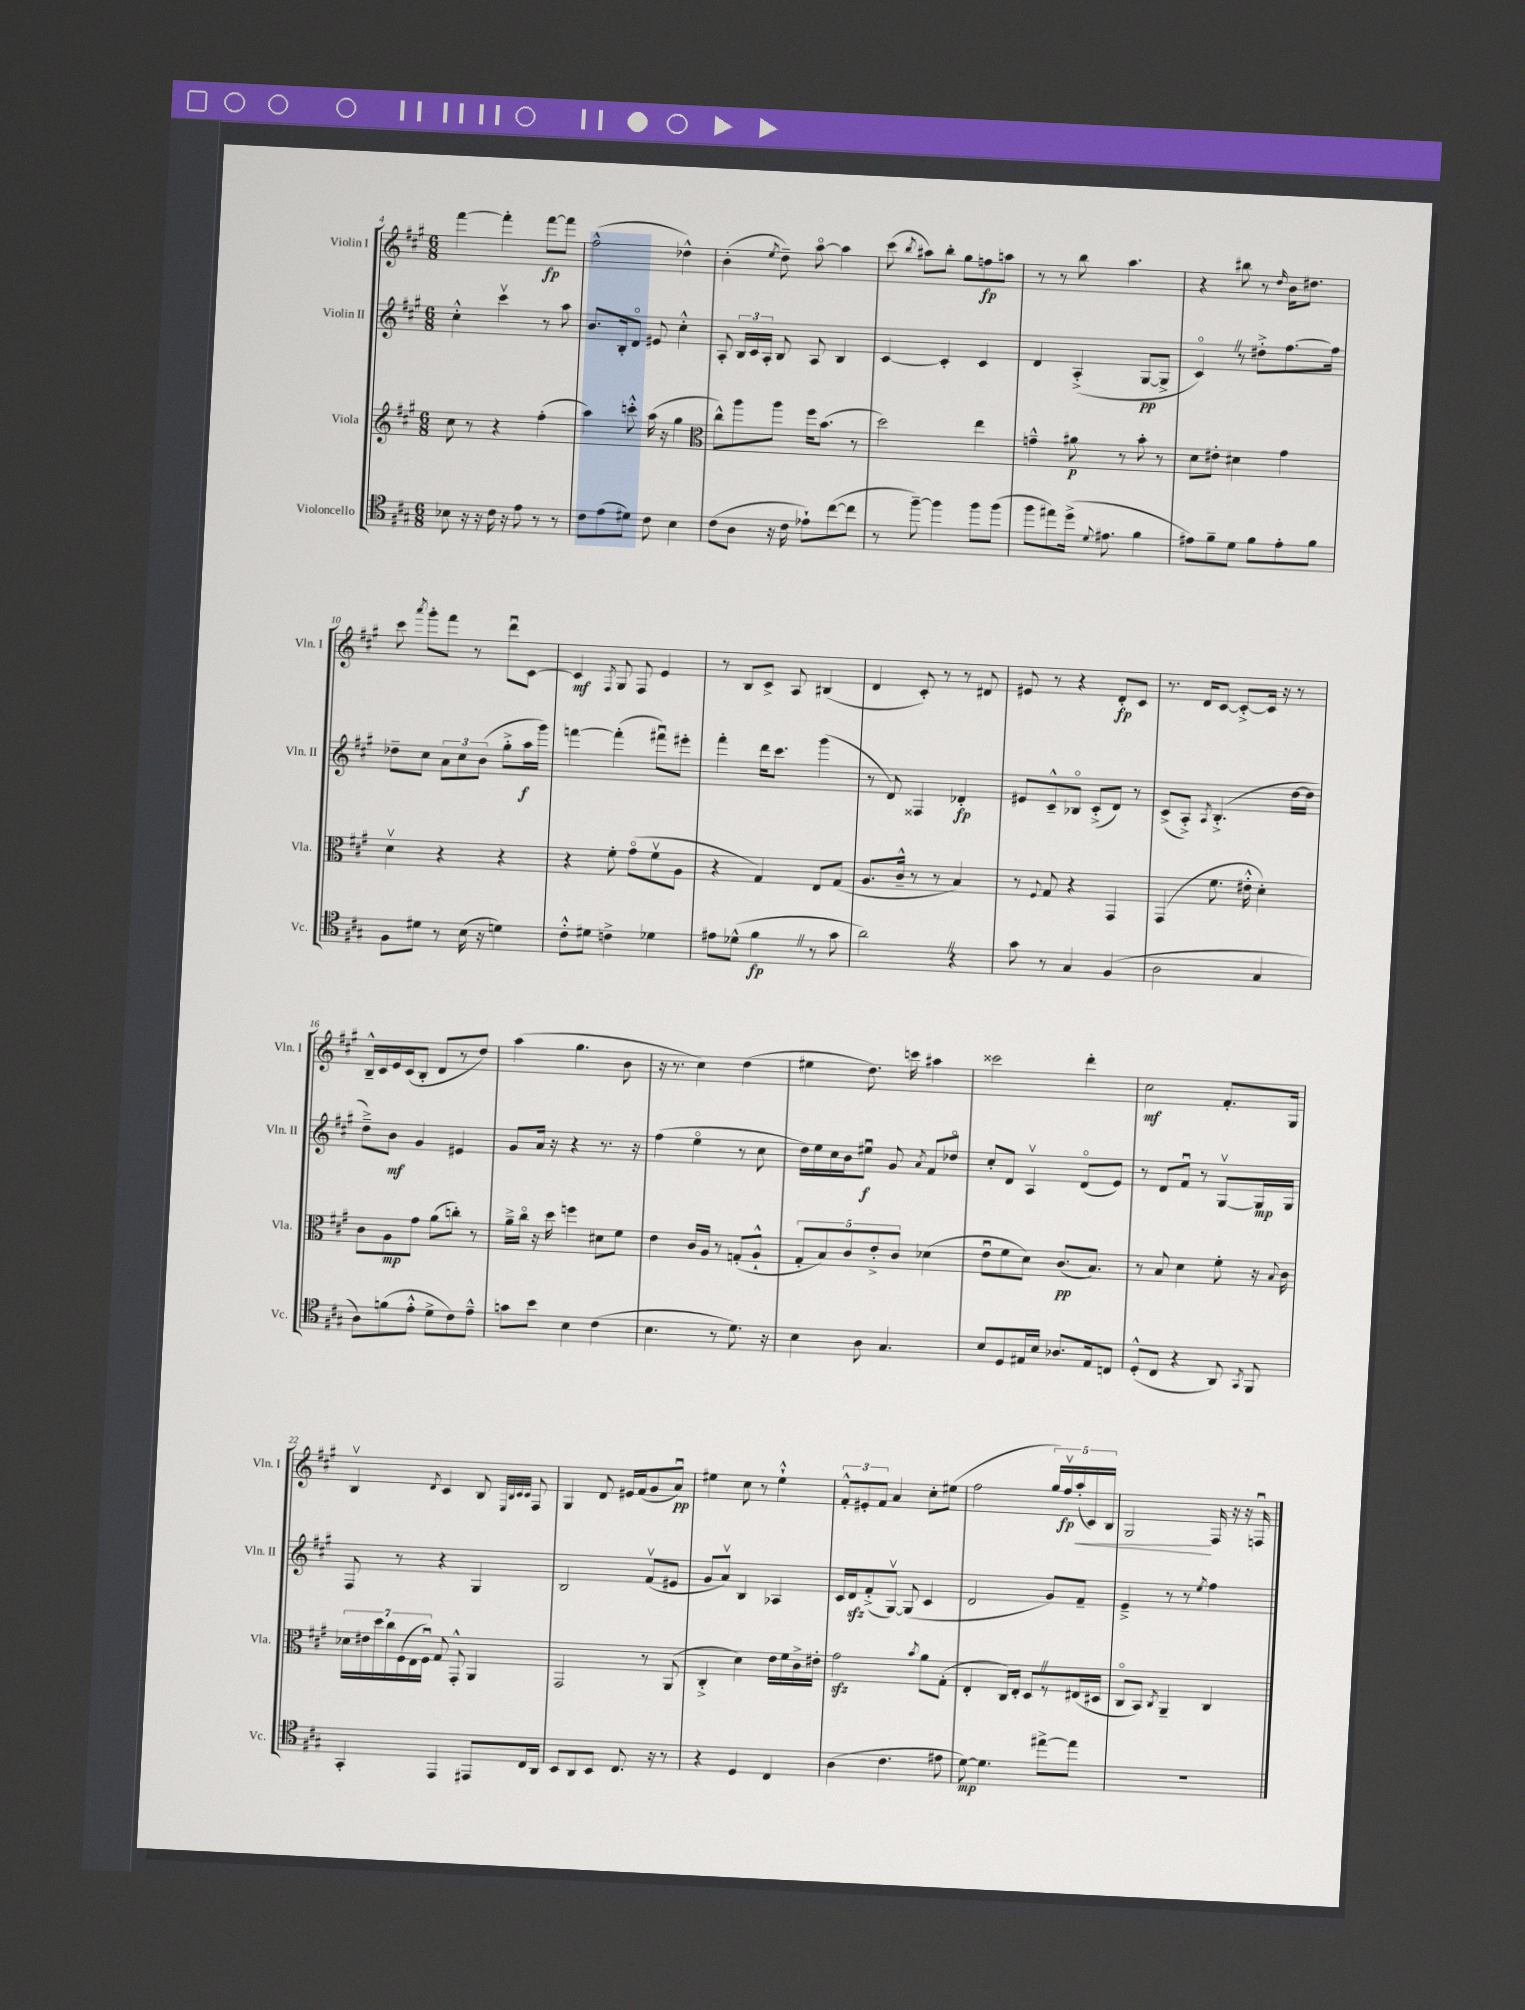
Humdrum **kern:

**kern	**dynam	**kern	**dynam	**kern	**dynam	**kern	**dynam
*part4	*part4	*part3	*part3	*part2	*part2	*part1	*part1
*staff4	*staff4	*staff3	*staff3	*staff2	*staff2	*staff1	*staff1
*I"Violoncello	*	*I"Viola	*	*I"Violin II	*	*I"Violin I	*
*I'Vc.	*	*I'Vla.	*	*I'Vln. II	*	*I'Vln. I	*
*clefC4	*	*clefG2	*	*clefG2	*	*clefG2	*
*k[f#c#g#]	*	*k[f#c#g#]	*	*k[f#c#g#]	*	*k[f#c#g#]	*
*M6/8	*	*M6/8	*	*M6/8	*	*M6/8	*
=4	=4	=4	=4	=4	=4	=4	=4
8B-X\	.	8cc#\	.	4cc#'^^\	.	[4fff#\	.
16r	.	8r	.	.	.	.	.
16r	.	.	.	.	.	.	.
16c#\	.	4r	.	4ccc#v\	.	4fff#'\]	.
16r	.	.	.	.	.	.	.
8e\	.	.	.	.	.	.	.
8r	.	(4ff#'\	.	8r	.	[8fff#\L	fp
8r	.	.	.	8aa\	.	8fff#\J]	.
=5	=5	=5	=5	=5	=5	=5	=5
8c#\L	.	4aa\)	.	8.b/L	.	(2ff#^^\	.
(8e\	.	.	.	.	.	.	.
.	.	.	.	16B'/k	.	.	.
8d#X\J)	.	8cccn'^^\	.	8d/J	.	.	.
8c#\	.	(16aa\	.	8e#X/	.	.	.
.	.	16r	.	.	.	.	.
4B\	.	4gg#\	.	4cc#'^^\	.	4dd-X^^\)	.
=6	=6	=6	=6	=6	=6	=6	=6
*	*	*clefC3	*	*	*	*	*
(8c#\L	.	8cc#^^\L)	.	8A'/	.	(4b'\	.
8A\J	.	8aa\	.	24B/LL	.	.	.
.	.	.	.	24c#/	.	.	.
.	.	.	.	24A'/JJ	.	.	.
.	.	.	.	.	.	8qee/	.
16r	.	8aa\J	.	8B/	.	8dd~\)	.
16c#\	.	.	.	.	.	.	.
8e-X`\L)	.	16ff#\KL	.	8A/	.	[8aa\	.
.	.	(8.b\J	.	.	.	.	.
([8cc#\	.	.	.	4B/	.	4aa\]	.
8cc#\J]	.	8r	.	.	.	.	.
=7	=7	=7	=7	=7	=7	=7	=7
8r	.	2dd\)	.	[4c#/	.	(8ccc#\	.
.	.	.	.	.	.	8qbb/	.
[8ff#~\)	.	.	.	.	.	8aa#X\L)	.
4ff#\]	.	.	.	4c#'/]	.	8bb'\J	.
.	.	.	.	.	.	8gg#\L	.
8ff#\L	.	4ee\	.	4c#/	.	8ffn\	fp
(8ff#\J	.	.	.	.	.	8aan\J	.
=8	=8	=8	=8	=8	=8	=8	=8
8ff#\L	.	4gn~^^\	.	4d/	.	8r	.
8ee#X\)	.	.	.	.	.	8r	.
(16dd^\Jk	.	8a#X\	p	(4A'^/	.	8bb\	.
8qqd/	.	.	.	.	.	.	.
8.e#X\	.	.	.	.	.	.	.
.	.	8r	.	.	.	4.aa\	.
4f#\	.	8b'\	.	[8G#/L	pp	.	.
.	.	8r	.	8G#^/J]	.	.	.
=9	=9	=9	=9	=9	=9	=9	=9
8e#X\L)	.	8d\L	.	4c#Z/)	.	4r	.
8f#~\	.	8e#X'\J	.	.	.	.	.
8d\J	.	4d#X\	.	8r	.	8bb#X\	.
8f#\L	.	.	.	8dd#X'^\L	.	8r	.
.	.	.	.	.	.	16qqdd/	.
8e#'\	.	4g#\	.	[8.ff#\	.	16b\KL	.
.	.	.	.	.	.	8.dd#X\J	.
8f#\J	.	.	.	.	.	.	.
.	.	.	.	16ff#\Jk]	.	.	.
!!LO:LB:g=z
=10	=10	=10	=10	=10	=10	=10	=10
8F#\L	.	4dv\	.	8dd-X~\L	.	8ccc#\	.
.	.	.	.	.	.	8qaaa/	.
8d#X\J	.	.	.	8cc#\J	.	8ggg#'\L	.
8r	.	4r	.	12a\L	.	8fff#\J	.
.	.	.	.	12cc#\	.	.	.
(16B\	.	.	.	.	.	8r	.
.	.	.	.	(12b\J	.	.	.
16r	.	.	.	.	.	.	.
4dn\)	.	4r	.	8gg#'^\L	.	8dddu\L	.
.	.	.	.	16aa\L	f	[8c#\J	.
.	.	.	.	16ggg#\JJ)	.	.	.
=11	=11	=11	=11	=11	=11	=11	=11
8c#'^^\L	.	4r	.	[4fffn\	.	4c#/]	mf
8d#X\J	.	.	.	.	.	.	.
.	.	.	.	.	.	8qF#/	.
4cn^\	.	8f#'\	.	(4fff'\]	.	8G#/	.
.	.	(8g#\L	.	.	.	8F#/	.
4d-X\	.	8f#v\	.	8fff#Xu\L)	.	4e/	.
.	.	8A\J	.	8eee#X'\J	.	.	.
=12	=12	=12	=12	=12	=12	=12	=12
8e#X\L	.	4r	.	4fff#'\	.	8r	.
(8d-X^^\J	.	.	.	.	.	8B/L	.
4f#Z\	fp	4G#/)	.	16ddd\KL	.	8c#^/J	.
.	.	.	.	8.ccc#\J	.	.	.
.	.	.	.	.	.	8A/	.
8r	.	8E/L	.	(4ggg#\	.	(4B#X/	.
8g#\	.	(8G#/J	.	.	.	.	.
=13	=13	=13	=13	=13	=13	=13	=13
2aZ\)	.	8.A/L	.	8r	.	4d/	.
.	.	.	.	8d/)	.	.	.
.	.	16c#~^^/Jk	.	.	.	.	.
.	.	8r	.	4F##X/	.	8c#'/)	.
.	.	8r	.	.	.	8r	.
4r	.	4B/)	.	4d-X'/	fp	8r	.
.	.	.	.	.	.	8d#X/	.
=14	=14	=14	=14	=14	=14	=14	=14
8g#\	.	8r	.	8e#X/L	.	8e#X/	.
.	.	8qqF#/	.	.	.	.	.
8r	.	8G#/	.	8c#~^^/	.	8r	.
4G#/	.	4r	.	8B-X/J	.	4r	.
.	.	.	.	(8c#'^/L	.	.	.
(4F#/	.	4GG#/	.	8d/J)	.	8d'/L	fp
.	.	.	.	8r	.	8c#/J	.
=15	=15	=15	=15	=15	=15	=15	=15
2A\	.	(4GG#/	.	(8c#^/L	.	8.r	.
.	.	.	.	8A'^/J)	.	.	.
.	.	.	.	.	.	16d/KL	.
.	.	.	.	8qA/	.	.	.
.	.	8.f#\	.	(4.B'^/	.	[8c#/J	.
.	.	.	.	.	.	8c#'^/L_	.
.	.	16e#X'^^\	.	.	.	.	.
4G#/	.	4d'\)	.	.	.	16c#/Jk]	.
.	.	.	.	.	.	16r	.
.	.	.	.	[16dd\LL	.	8r	.
.	.	.	.	16dd\JJ]	.	.	.
!!LO:LB:g=z
=16	=16	=16	=16	=16	=16	=16	=16
8A\L)	.	8c#\L	.	8dd~^\L)	.	16B~^^/LL	.
.	.	.	.	.	.	16c#/	.
(8fn\	.	8A\	mp	8b\J	mf	16e/	.
.	.	.	.	.	.	(16c#/J	.
8e'^^\J	.	8g#\J	.	4g#/	.	8B'/J	.
8d^\L	.	(8a\L	.	.	.	8d/L	.
8c#\)	.	8ccn'\J)	.	4e#X/	.	8r	.
8e~^^\J	.	8r	.	.	.	8dd/J)	.
=17	=17	=17	=17	=17	=17	=17	=17
8gn\L	.	16a~^\LL	.	8g#/L	.	(4aa\	.
.	.	16cc#\JJ	.	.	.	.	.
8b\J	.	16r	.	16a/Jk	.	.	.
.	.	16dd\	.	16r	.	.	.
4B\	.	4ffn\	.	4r	.	4.gg#\	.
(4c#\	.	8d#X\L	.	8.r	.	.	.
.	.	8f#\J	.	.	.	8b\	.
.	.	.	.	16r	.	.	.
=18	=18	=18	=18	=18	=18	=18	=18
4.B\	.	4e\	.	(4ff#\	.	16r	.
.	.	.	.	.	.	8.r	.
.	.	16c#/LL	.	4ee\	.	4cc#\)	.
.	.	16A/JJ	.	.	.	.	.
8r	.	8r	.	.	.	.	.
8.d\)	.	(8Gn'/L	.	8r	.	(4dd\	.
.	.	8A`^^/J	.	8cc#\	.	.	.
16r	.	.	.	.	.	.	.
=19	=19	=19	=19	=19	=19	=19	=19
4B\	.	10G#'/L	.	16dd\LL)	.	4ee#X\	.
.	.	.	.	16ee\	.	.	.
.	.	10B/)	.	.	.	.	.
.	.	.	.	16cc#\	.	.	.
.	.	.	.	16b\J	.	.	.
.	.	10c#/	.	.	.	.	.
8A\	.	.	.	8ee#Xu\J	f	8.dd\)	.
.	.	10e'^/	.	.	.	.	.
4.G#/	.	.	.	8g#/	.	.	.
.	.	10c#/J	.	.	.	.	.
.	.	.	.	.	.	16cccn\	.
.	.	.	.	8qa/	.	.	.
.	.	(4d-X\	.	8f#/L	.	4aa#X\	.
.	.	.	.	8dd-X/J	.	.	.
=20	=20	=20	=20	=20	=20	=20	=20
8B/L	.	8eu\L	.	8cc#'/L	.	2ccc##X\	.
8D/	.	8f#\	.	8d/J	.	.	.
16E#X/L	.	8d\J)	.	4Av/	.	.	.
16B/JJ	.	.	.	.	.	.	.
8.A-X/L	.	(8.c#/L	pp	.	.	.	.
.	.	.	.	(8d/L	.	4ddd'\	.
16E#/k	.	8.B/J)	.	.	.	.	.
8Cn/J	.	.	.	8e/J)	.	.	.
=21	=21	=21	=21	=21	=21	=21	=21
(8D'^^/L	.	8r	.	8r	.	2cc#\	mf
8C#/J	.	8B/	.	8d/L	.	.	.
4r	.	4d\	.	8f#u/J	.	.	.
.	.	.	.	8r	.	.	.
8AA/)	.	8f#'\	.	[8G#v/L	.	8.f#'/L	.
8qGG#/	.	.	.	.	.	.	.
8FF#/	.	16r	.	16G#/L]	mp	.	.
.	.	8qqB/	.	.	.	.	.
.	.	16c#\	.	16G#/JJ	.	16G#/Jk	.
!!LO:LB:g=z
=22	=22	=22	=22	=22	=22	=22	=22
4GG#'/	.	28d-X\LL	.	8F#/	.	4Bv/	.
.	.	28e#X\	.	.	.	.	.
.	.	28dd\	.	.	.	.	.
.	.	28cc#\	.	.	.	.	.
.	.	.	.	8r	.	.	.
.	.	(28F#\	.	.	.	.	.
.	.	28E\	.	.	.	.	.
.	.	28F#u\JJ)	.	.	.	.	.
.	.	.	.	.	.	8qd/	.
4EE/	.	8G#/	.	4r	.	4c#/	.
.	.	8GG#'^^/	.	.	.	.	.
8EE#X/L	.	4AA/	.	4G#/	.	8B/	.
.	.	.	.	.	.	32qqE/LLL	.
.	.	.	.	.	.	32qqB/	.
.	.	.	.	.	.	32qqc#/	.
.	.	.	.	.	.	32qqc#/JJJ	.
16C#/L	.	.	.	.	.	8F#/	.
16AA/JJ	.	.	.	.	.	.	.
=23	=23	=23	=23	=23	=23	=23	=23
8BB/L	.	2GG#/	.	2B/	.	4G#/	.
8AA/	.	.	.	.	.	.	.
8BB/J	.	.	.	.	.	8d/	.
8.C#/	.	.	.	.	.	16e#X/LL	.
.	.	.	.	.	.	(16f#/J	.
.	.	8r	.	(8f#v/L	.	8g#/	.
16r	.	.	.	.	.	.	.
8r	.	(8AA/	.	8e#X/J	.	8au/J)	pp
=24	=24	=24	=24	=24	=24	=24	=24
4r	.	4C#'^/	.	8g#/L	.	4ee#X\	.
.	.	.	.	8av/J)	.	.	.
4D/	.	4d\)	.	4B/	.	8cc#\	.
.	.	.	.	.	.	8r	.
4C#/	.	16e\LL	.	4A-X/	.	4ee#`^^\	.
.	.	16f#\	.	.	.	.	.
.	.	16c#^\	.	.	.	.	.
.	.	16e#X'\JJ	.	.	.	.	.
=25	=25	=25	=25	=25	=25	=25	=25
(4A\	.	2g#zz\	.	16c#/LL	.	12f#'^^/L	.
.	.	.	.	16dzz/J	.	.	.
.	.	.	.	.	.	12e#X'/	.
.	.	.	.	(8f#'^/	.	.	.
.	.	.	.	.	.	12f#/J	.
4.c#\	.	.	.	[8G#v/J)	.	4a/	.
.	.	.	.	(8G#/]	.	.	.
.	.	8qb/	.	.	.	.	.
.	.	8a\L	.	4c#/	.	8cc#'\L	.
8e#X\	.	(8G#'\J	.	.	.	(8ee#X\J	.
=26	=26	=26	=26	=26	=26	=26	=26
[8d\)	mp	4E'/	.	2d/	.	2ff#\	.
4.d\]	.	.	.	.	.	.	.
.	.	16C#/LL)	.	.	.	.	.
.	.	16E'/JJ	.	.	.	.	.
.	.	8DZ/L	.	.	.	.	.
[8ee#X^\L	.	8r	.	8g#/L)	.	20gg#/LL)	.
!	!	!	!	!	!	!	!LO:HP:b
.	.	.	.	.	.	20ff#v/	< fp
.	.	.	.	.	.	(20aa'/	.
8ee#\J]	.	(16E#X/L	.	8f#~/J	.	.	.
.	.	.	.	.	.	20c#/)	.
.	.	16D#X/JJ	.	.	.	.	.
.	.	.	.	.	.	20B/JJ	.
=27	=27	=27	=27	=27	=27	=27	=27
2.r	.	8C#/L	.	4e~^/	.	2G#/	.
.	.	8BB/J)	.	.	.	.	.
.	.	8qC#/	.	.	.	.	.
.	.	4AA~/	.	8r	.	.	.
.	.	.	.	8r	.	.	.
.	.	.	.	8qee/	.	.	.
.	.	4C#/	.	4ff#\	.	16F#/	[
.	.	.	.	.	.	16r	.
.	.	.	.	.	.	16r	.
.	.	.	.	.	.	16Fnu/	.
==	==	==	==	==	==	==	==
*-	*-	*-	*-	*-	*-	*-	*-
